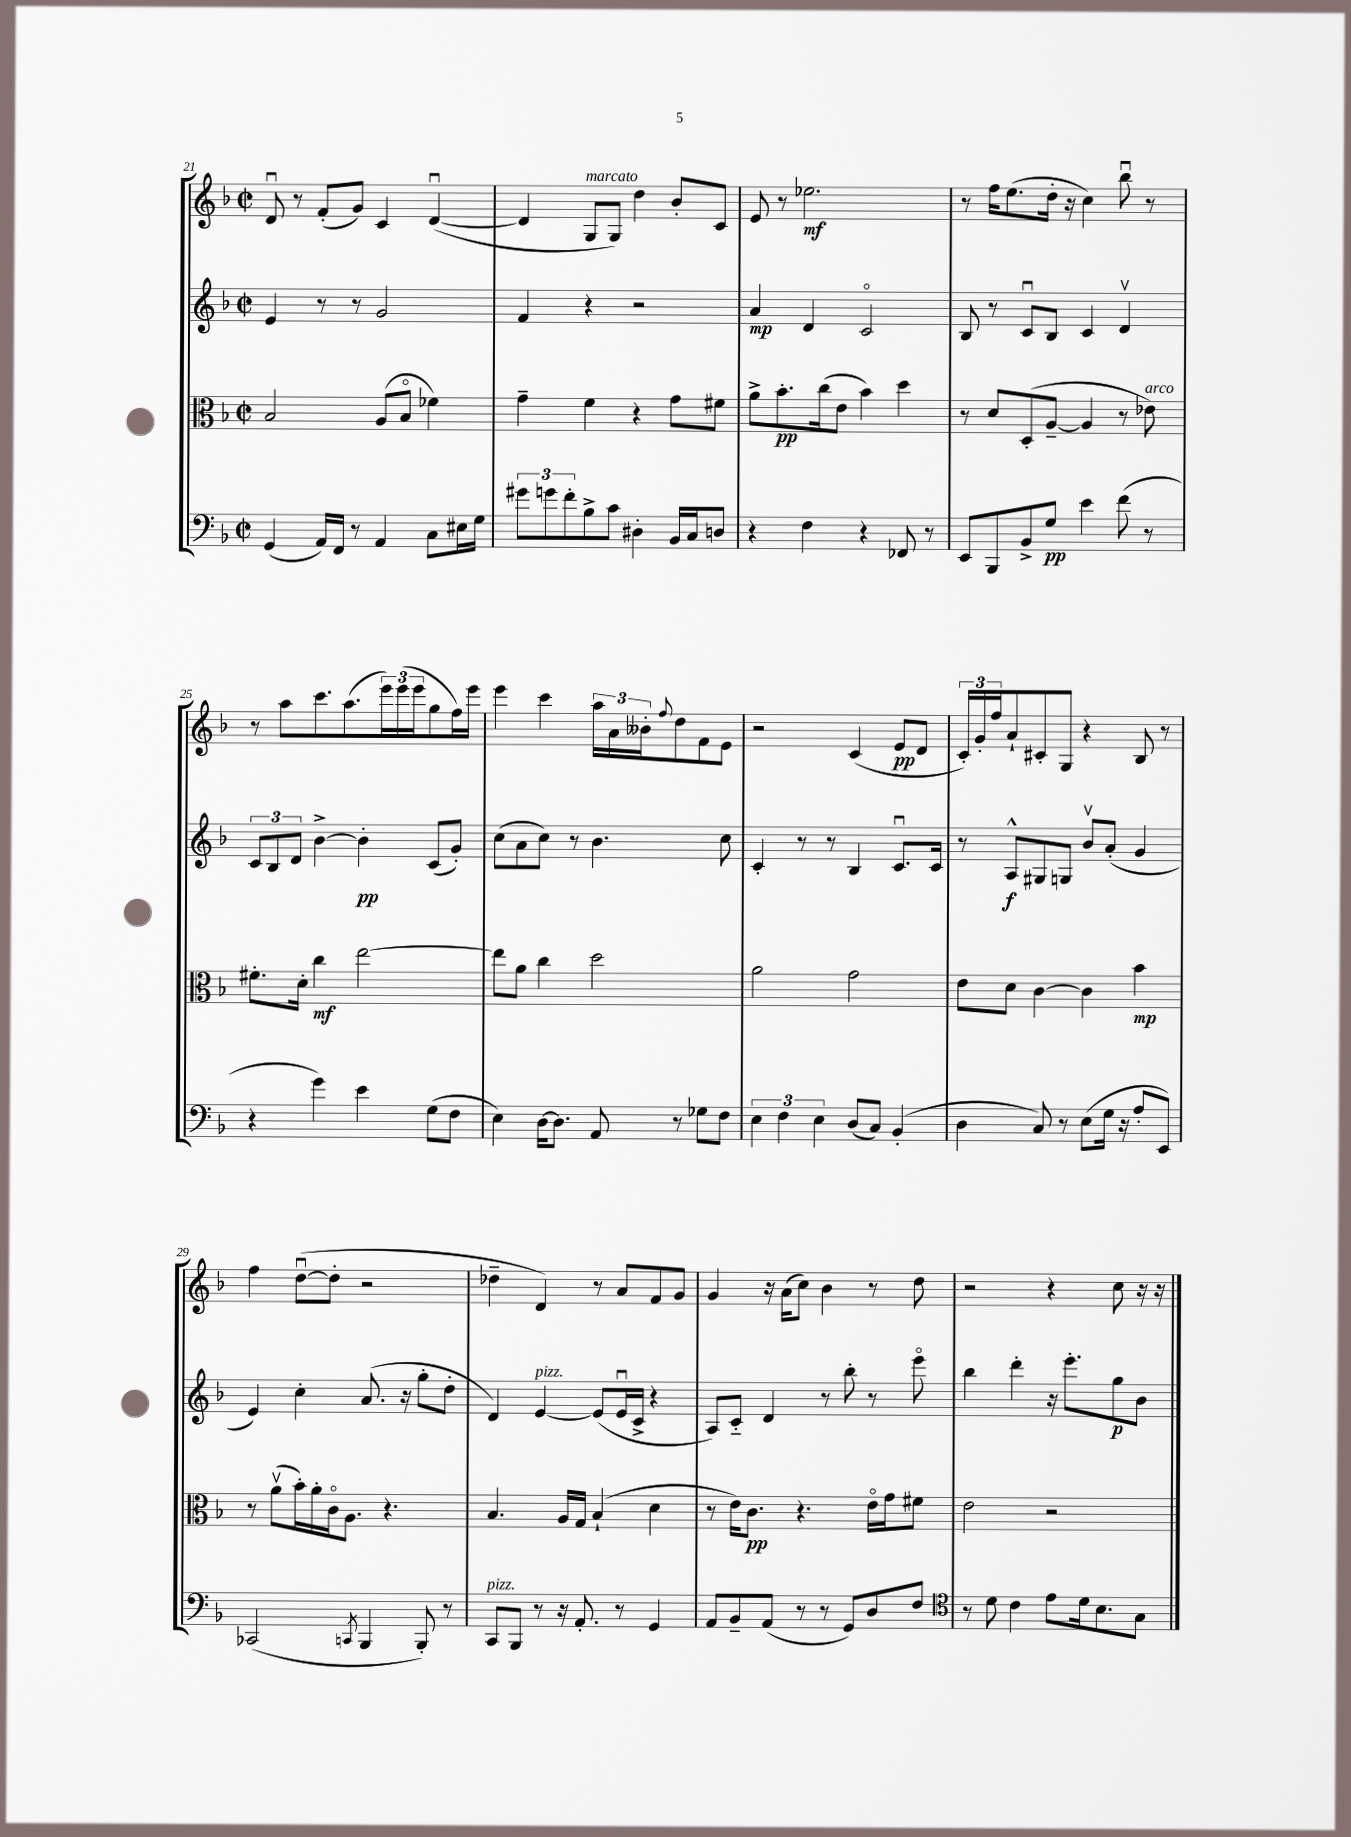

**kern	**kern	**kern	**kern
*staff4	*staff3	*staff2	*staff1
*clefF4	*clefC3	*clefG2	*clefG2
*k[b-]	*k[b-]	*k[b-]	*k[b-]
*M2/2	*M2/2	*M2/2	*M2/2
*met(c|)	*met(c|)	*met(c|)	*met(c|)
(4GG	2B-	4e	8du
.	.	.	8r
16AA)	.	8r	(8f'
16FF	.	.	.
8r	.	8r	8g)
4AA	(8A	2g	4c
.	8B-o	.	.
8C	4f-)	.	([4du
16E#	.	.	.
16G	.	.	.
=	=	=	=
12g#	4g~	4f	4d]
12g	.	.	.
12f'	.	.	.
8B-^	4f	4r	8G
8c	.	.	8G)
4D#'	4r	2r	4dd
16BB-	8g	.	8b-'
16C	.	.	.
8D	8f#	.	8c
=	=	=	=
4r	8a^	4a	8e
.	8.b-'	.	8r
4F	.	4d	2.ee-
.	(16cc	.	.
.	8e	.	.
4r	4b-)	2co	.
8FF-	4dd	.	.
8r	.	.	.
=	=	=	=
8EE	8r	8B-	8r
8BBB-	8d	8r	16ff
.	.	.	(8.ee
8BB-^	(8D'	8cu	.
8G	[8A~	8B-	16dd'
.	.	.	16r
4e	4A]	4c	4cc)
(8f	8r	4dv	8bb-u
8r	8e-)	.	8r
=	=	=	=
4r	8.f#'	12c	8r
.	.	12B-	.
.	.	.	8aa
.	.	12d	.
.	16d'	.	.
4g)	4cc	[4b-^	8.ccc
.	.	.	(8.aa
4e	[2ee	4b-']	.
.	.	.	24eee)
.	.	.	(24eee
.	.	.	24eee
(8G	.	(8c	8gg
8F	.	8g')	16ff)
.	.	.	16eee
=	=	=	=
4E)	8ee]	(8cc	4eee
.	8a	8a	.
[16D	4cc	8cc)	4ccc
8.D]	.	.	.
.	.	8r	.
8AA	2dd	4.b-	24aa
.	.	.	24a
.	.	.	24b--'
.	.	.	8qqff
8r	.	.	8dd
8G-	.	.	8f
8F	.	8cc	8e
=	=	=	=
6E	2a	4c'	2r
6F	.	.	.
.	.	8r	.
6E	.	.	.
.	.	8r	.
(8D	2g	4B-	(4c
8C)	.	.	.
(4BB-'	.	8.cu	8e
.	.	.	8d
.	.	16c	.
=	=	=	=
4D	8e	8r	24c')
.	.	.	24g'
.	.	.	24ff
.	8d	8A^^	8a`
8C)	[4c	8G#	8c#'
8r	.	8G	8G
(8E	4c]	8b-v	4r
16G	.	(8a'	.
16r	.	.	.
8A'	4b-	4g	8B-
8EE)	.	.	8r
=	=	=	=
(2CC-	8r	4e)	4ff
.	(8av	.	.
.	16b-')	4cc'	([8ddu
.	16a'	.	.
.	16co	.	8dd']
.	8.A	.	.
8qCC	.	.	.
4BBB-	.	(8.a	2r
.	4.r	.	.
.	.	16r	.
8BBB-')	.	8gg'	.
8r	.	8dd'	.
=	=	=	=
8CC	4.B-	4d)	4dd-~
8BBB-	.	.	.
8r	.	[4e	4d)
16r	16A	.	.
8.AA'	16G	.	.
.	(4B-`	(8e]	8r
8r	.	16eu	8a
.	.	16c^	.
4GG	4d	4r	8f
.	.	.	8g
=	=	=	=
8AA	8r	8A)	4g
8BB-~	16e)	8c'~	.
.	8.c	.	.
(8AA	.	4d	16r
.	.	.	(16a
8r	4.r	.	8cc)
8r	.	8r	4b-
8GG)	.	8bb-'	.
8D	16eo	8r	8r
.	16g	.	.
8F	8f#	8eeeo	8dd
=	=	=	=
*clefC4	*	*	*
8r	2e	4bb-	2r
8d	.	.	.
4c	.	4ddd'	.
8e	2r	16r	4r
.	.	8.eee'	.
16d	.	.	.
8.B-	.	.	.
.	.	8gg	8cc
8G	.	8b-	16r
.	.	.	16r
==	==	==	==
*-	*-	*-	*-
